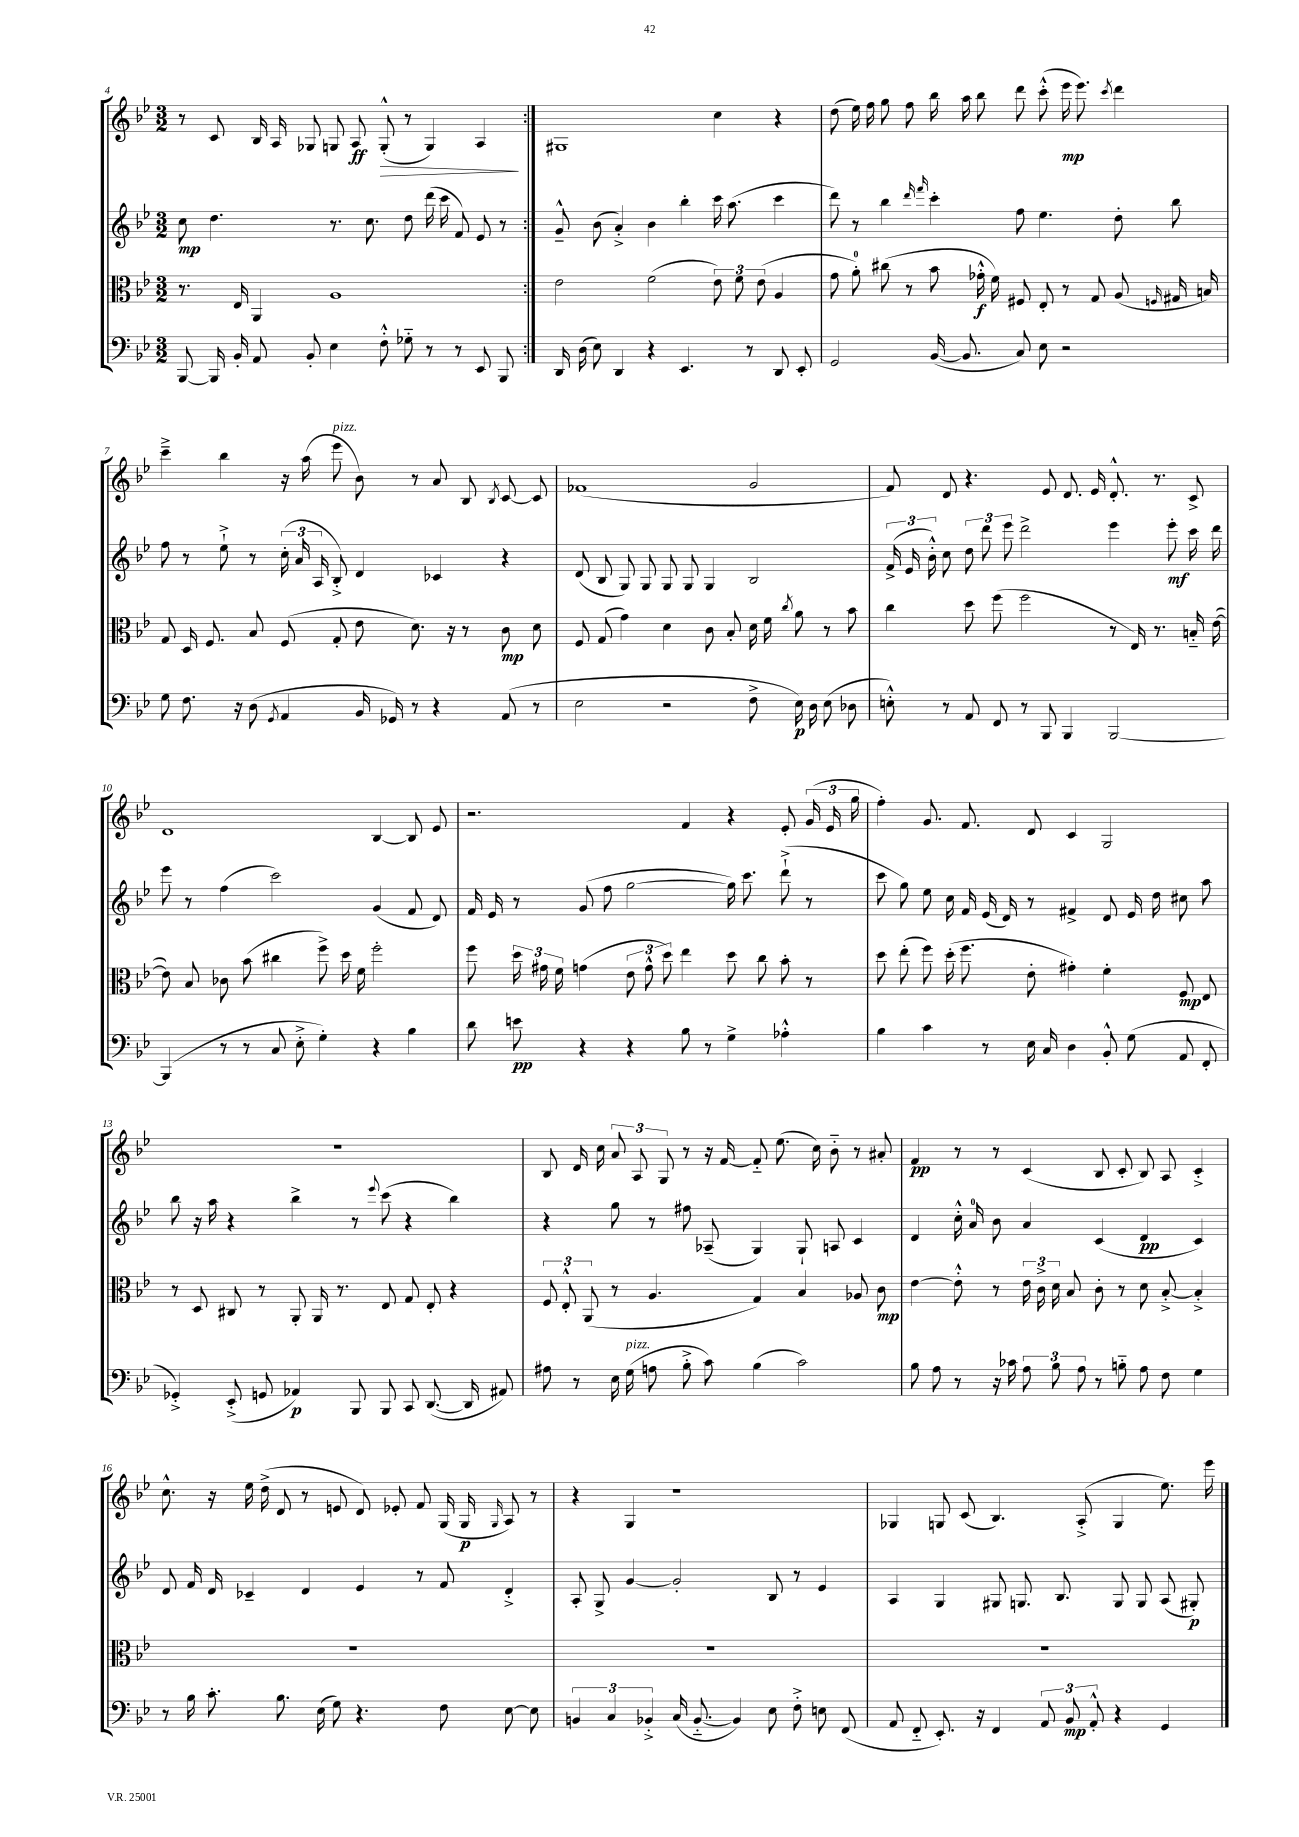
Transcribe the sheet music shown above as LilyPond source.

<<
\new StaffGroup <<
\new Staff = "s0" {
    \clef treble \key bes \major \numericTimeSignature \time 3/2
    \autoBeamOff \repeat volta 2 { r8 c'8 bes16 a16 ges8 g8 a8\ff g8-.-^\>( r8 g4) a4\! | }
    gis1 c''4 r4 |
    d''8( ees''16) f''16 g''8 f''8 bes''16 a''16 bes''8 d'''8 c'''8-.-^( ees'''16\mp ees'''8.) \acciaccatura { c'''8 } d'''4 |
    c'''4---> bes''4 r16 a''16( ees'''8^\markup { \italic "pizz." } bes'8) r8 a'8 bes8 \acciaccatura { bes8 } c'8~ c'8 |
    fes'1( g'2 |
    f'8) d'8 r4. ees'8 d'8. ees'16 d'8.-.-^ r8. c'8-> |
    d'1 bes4~ bes8 ees'8 |
    r2. f'4 r4 ees'8-. \tuplet 3/2 { g'16( ees'16 g''16 } |
    f''4-.) g'8. f'8. d'8 c'4 g2 |
    R1. |
    bes8 d'16 c''16 \tuplet 3/2 { a'8 a8 g8 } r8 r16 f'16~ f'8-_ ees''8.( c''16) bes'8-_ r8 ais'8-. |
    f'4\pp r8 r8 c'4( bes8 c'8-. bes8) a8 c'4-.-> |
    c''8.-^ r16 ees''16 d''16->( d'8 r8 e'8 d'8) ees'8-. f'8 g16( g16\p \grace { g16 } a8) r8 |
    r4 g4 r1 |
    ges4 g8 c'8( bes4.) a8-.->( g4 ees''8.) ees'''16 \bar "|." |
}
\new Staff = "s1" {
    \clef treble \key bes \major \numericTimeSignature \time 3/2
    \autoBeamOff \repeat volta 2 { c''8\mp d''4. r8. c''8. d''8 d'''16( c'''16 f'8) ees'8 r8 | }
    g'8---^ bes'8( a'4-.->) bes'4 bes''4-. c'''16 a''8.( c'''4 |
    d'''8) r8 bes''4 \grace { d'''16 f'''16 } c'''4-. f''8 ees''4. d''8-. bes''8 |
    f''8 r8 ees''8-!-> r8 \tuplet 3/2 { c''16-.( a'16 a16 } bes8-.->) d'4 ces'4 r4 |
    d'8( bes8 g8) g8 g8 g8 g4 bes2 |
    \tuplet 3/2 { f'16->( ees'16 bes'16-.-^) } c''8 \tuplet 3/2 { d''8 d'''8 ees'''8 } d'''2-> ees'''4 ees'''8-.\mf c'''16 d'''16 |
    ees'''8 r8 f''4( c'''2) g'4( f'8 d'8) |
    f'16 ees'16 r8 g'8( f''8 g''2~ g''16) c'''8. d'''8-!->( r8 |
    c'''8 g''8) ees''8 c''16 f'16 ees'16( d'16) r8 fis'4-> d'8 ees'16 d''16 cis''8 a''8 |
    bes''8 r16 a''16 r4 bes''4-> r8 \appoggiatura { ees'''8 } c'''8( r4 bes''4) |
    r4 g''8 r8 fis''8 aes8--( g4) g8-! a8 c'4 |
    d'4 c''16-.-^ a'16-0 bes'8 a'4 c'4( d'4\pp c'4) |
    d'8 f'16 d'16 ces'4-- d'4 ees'4 r8 f'8 d'4-.-> |
    a8-. g8-> g'4~ g'2-. bes8 r8 ees'4 |
    a4 g4 gis8 g8. bes8. g8 g8 a8( gis8-.\p) \bar "|." |
}
\new Staff = "s2" {
    \clef alto \key bes \major \numericTimeSignature \time 3/2
    \autoBeamOff \repeat volta 2 { r8. ees16 a,4 a1 | }
    ees'2 f'2( \tuplet 3/2 { ees'8) f'8 ees'8( } a4 |
    g'8 a'8-0-.) cis''8( r8 bes'8 ges'16-.-^\f f'16) fis8 ees8-. r8 g8 a8( \grace { f16 } gis16 b16) |
    g8 d16 f8. bes8 f8( g8-. ees'8 d'8.) r16 r8 c'8\mp d'8 |
    f8 g8( g'4) d'4 c'8 bes8-. d'16 f'16 \acciaccatura { c''8 } a'8 r8 bes'8 |
    c''4 d''8 f''8( f''2 r8 ees16) r8. b16-_ ees'16~( |
    ees'8) bes8 ces'8 bes'8( cis''4 f''8->) d''16 f'16 f''2-. |
    f''8 \tuplet 3/2 { d''16 gis'16 f'16 } g'4( \tuplet 3/2 { ees'8 g'8-^ d''8) } ees''4 d''8 c''8 bes'8-. r8 |
    d''8 ees''8-.( f''8) d''16-.( f''8. ees'8-. gis'4-.) f'4-. f8\mp ees8 |
    r8 d8 cis8 r8 a,8-. a,16 r8. ees8 g8 ees8-. r4 |
    \tuplet 3/2 { f8 ees8-.-^ a,8( } r8 a4. g4) bes4 aes8 c'8\mp |
    ees'4~ ees'8-.-^ r8 \tuplet 3/2 { ees'16 c'16-> d'16 } bes8 c'8-. r8 d'8 bes8~-.-> bes4-.-> |
    R1. |
    R1. |
    R1. \bar "|." |
}
\new Staff = "s3" {
    \clef bass \key bes \major \numericTimeSignature \time 3/2
    \autoBeamOff \repeat volta 2 { bes,,8~ bes,,16 bes,16-. a,8 bes,8-. ees4 f8-.-^ ges8-_ r8 r8 ees,8 bes,,8 | }
    d,16 d16( ees8) d,4 r4 ees,4. r8 d,8 ees,8-. |
    g,2 bes,16~( bes,8. c8) ees8 r2 |
    g8 f8. r16 d8( \acciaccatura { g,8 } a,4 bes,16 ges,16) r8 r4 a,8( r8 |
    ees2 r2 f8-> ees16\p) d16 ees8( des8 |
    e8-.-^) r8 a,8 f,8 r8 bes,,8 bes,,4 bes,,2~ |
    bes,,4( r8 r8 c8 ees8-.-> g4-.) r4 bes4 |
    d'8 e'8\pp r4 r4 bes8 r8 g4-> aes4-.-^ |
    bes4 c'4 r8 ees16 c16 d4 bes,8-.-^ g8( a,8 f,8-. |
    ges,4-.->) ees,8-.->( g,8 aes,4\p) bes,,8 bes,,8 c,8 d,8.~( d,16 ais,8) |
    ais8 r8 ees16 g16^\markup { \italic "pizz." }( a8 bes8-.-> c'8) bes4( c'2) |
    bes8 a8 r8 r16 ces'16 \tuplet 3/2 { a8 bes8 a8 } r8 b8-_ a8 f8 g4 |
    r8 bes16 c'8.-. bes8. ees16( g8) r4. f8 ees8~ ees8 |
    \tuplet 3/2 { b,4 c4 bes,4-.-> } c16( bes,8.~-_ bes,4) ees8 f8-.-> e8 f,8( |
    a,8 f,8-_ ees,8.-.) r16 f,4 \tuplet 3/2 { a,8 bes,8\mp a,8-.-^ } r4 g,4 \bar "|." |
}
>>
>>
\layout { \context { \Score currentBarNumber = #4 } }
